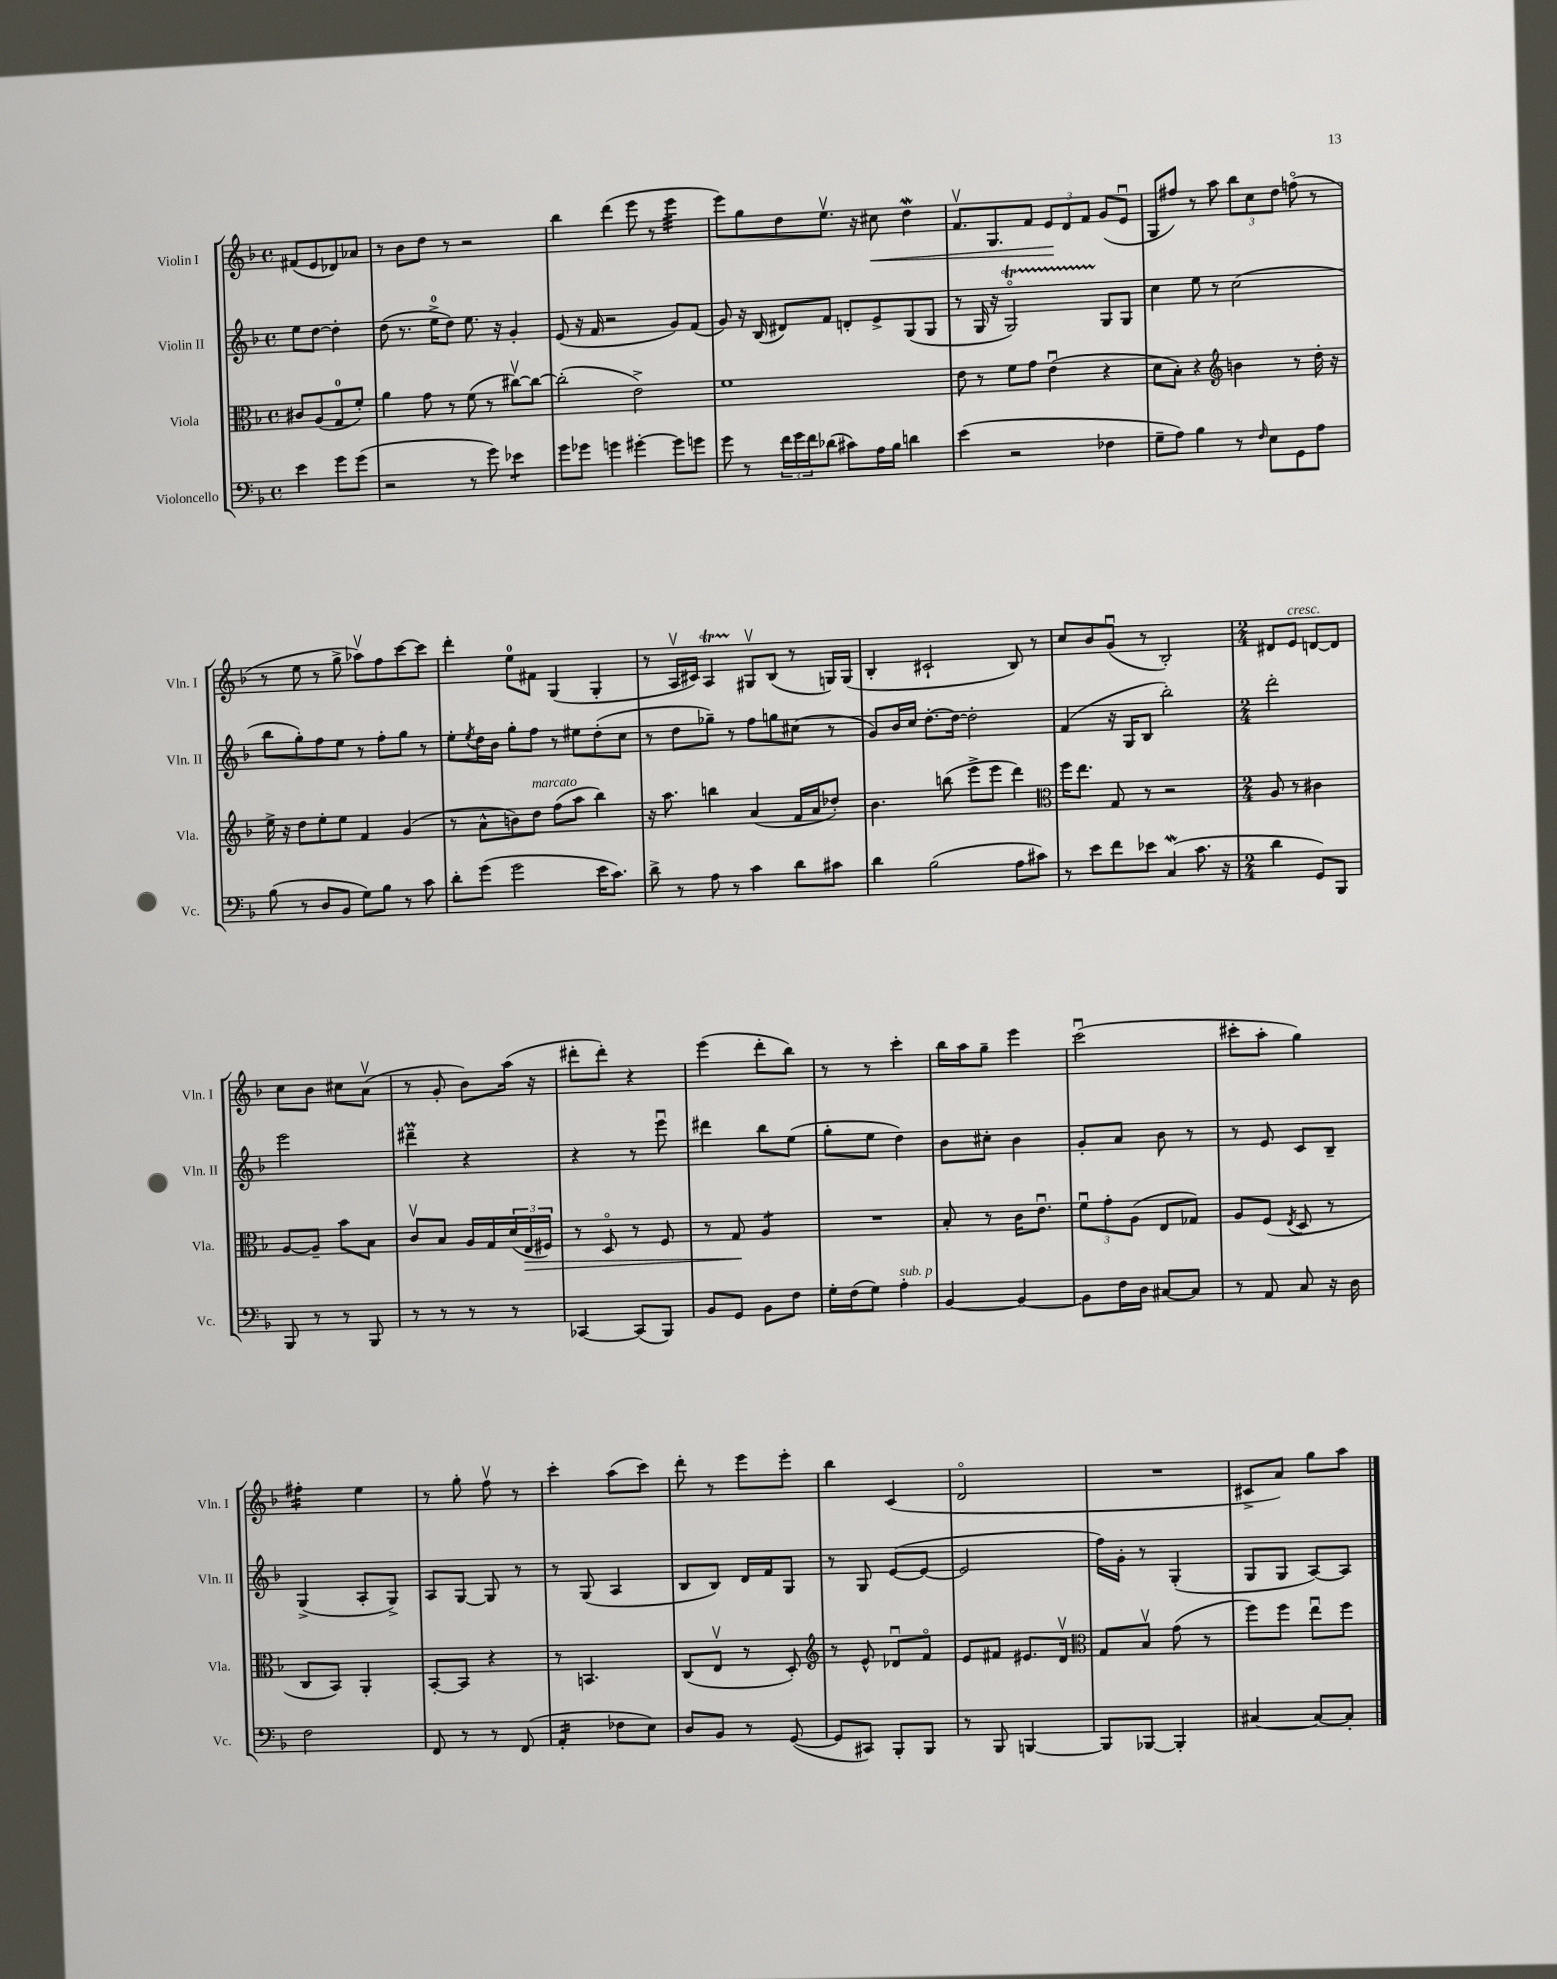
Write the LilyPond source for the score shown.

<<
\new StaffGroup <<
\new Staff = "s0" \with { instrumentName = "Violin I" shortInstrumentName = "Vln. I" } {
    \clef treble \key f \major \defaultTimeSignature \time 4/4 \partial 2
    fis'8( e'8 des'8) aes'8 |
    r8 bes'8 d''8 r8 r2 |
    bes''4 d'''4( e'''8 r8 e'''4:32 |
    e'''8) g''8 d''8 e''8.\upbow r16 cis''8\< d''4\mordent |
    f'8.\upbow g8. f'8 \tuplet 3/2 { e'8\! d'8 f'8 } g'8( e'8\downbow |
    g8 fis''8) r8 a''8 \tuplet 3/2 { bes''8 c''8 d''8 } f''8\flageolet( r8 |
    r8 e''8 r8 g''8-> aes''8\upbow) f''8 c'''8~ c'''8 |
    d'''4-. e''8-0 fis'8 g4( g4-. |
    r8 a16\upbow cis'16) a4\startTrillSpan gis8\upbow\stopTrillSpan bes8( r8 g16) g16( |
    bes4-. cis'2-! bes8) r8 |
    c''8 bes'8 g'8\downbow( r8 bes2-.) |
    \numericTimeSignature \time 2/4 dis'8 e'8^\markup { \italic "cresc." } d'8~ d'8 |
    c''8 bes'8 cis''8 a'8\upbow( |
    r8 g'8-. bes'8) a''16( r16 |
    dis'''8-. dis'''8-.) r4 |
    e'''4( d'''8-. bes''8) |
    r8 r8 c'''4-. |
    bes''16 a''16 g''8-- e'''4 |
    c'''2\downbow( |
    cis'''8-. a''8-. g''4) |
    fis''4:16-. e''4 |
    r8 g''8-. f''8\upbow r8 |
    c'''4-. a''8( c'''8) |
    d'''8-. r8 e'''8 e'''8-. |
    bes''4 c'4( |
    d'2\flageolet |
    R2 |
    cis'8-> a'8) g''8 a''8 \bar "|." |
}
\new Staff = "s1" \with { instrumentName = "Violin II" shortInstrumentName = "Vln. II" } {
    \clef treble \key f \major \defaultTimeSignature \time 4/4 \partial 2
    e''8 d''8~ d''4-. |
    d''8( r8. e''16-0-> d''8) e''8. r16 g'4-. |
    e'8( r16 f'16 r2 g'8) f'8( |
    g'8) r16 bes16( dis'8) f'8 d'8-. e'8-> g8( g8 |
    r8 g16 r16 g2\flageolet\startTrillSpan) g8\stopTrillSpan g8 |
    c''4 e''8 r8 c''2( |
    bes''8 g''8-.) f''8 e''8 r8 f''8-. g''8 r8 |
    e''8-. \acciaccatura { e''8 } d''16 bes'16 g''8-. f''8 r8 eis''8 d''8-.( c''8 |
    r8 d''8 ges''8--) r8 f''8 g''8 cis''8( r8 |
    g'8) bes'16 c''16 d''8.~-. d''16~ d''2-. |
    f'4( r16 g16 bes8 bes''2-.) |
    \numericTimeSignature \time 2/4 d'''2-. |
    e'''2 |
    dis'''4--\prall r4 |
    r4 r8 e'''8\downbow |
    dis'''4 bes''8 e''8( |
    g''8-. e''8 d''4) |
    bes'8 cis''8-. bes'4 |
    g'8-. a'8 bes'8 r8 |
    r8 e'8 c'8 bes8-- |
    g4->( a8-. g8->) |
    a8 g8~ g8 r8 |
    r8 g8( a4 |
    bes8 bes8) d'16 f'16 g8 |
    r8 g8 e'8~( e'8~ |
    e'2 |
    f''16) g'16-. r8 g4-.( |
    g8 g8 a8~) a8 \bar "|." |
}
\new Staff = "s2" \with { instrumentName = "Viola" shortInstrumentName = "Vla." } {
    \clef alto \key f \major \defaultTimeSignature \time 4/4 \partial 2
    cis'8 a8( g8-0 f'8-.) |
    a'4 g'8 r8 f'8( r8 cis''8~\upbow) cis''8~ |
    cis''2-.( e'2->) |
    f'1 |
    e'8 r8 f'8 g'8 e'4\downbow( r4 |
    d'8 bes8-.) r4 \clef treble b'4 r8 d''16-. r16 |
    e''16-> r16 d''8 e''8-. e''8 f'4 g'4( |
    r8 a'8-^ b'8) d''8^\markup { \italic "marcato" } f''8( a''8 bes''4) |
    r16 a''8. b''4 a'4( f'16 a'16 des''8-.) |
    bes'4. b''8( e'''8-> e'''8 d'''4) |
    \clef alto f''16 e''8. g8 r8 r2 |
    \numericTimeSignature \time 2/4 a8 r8 cis'4 |
    a8~ a8-- bes'8 bes8 |
    c'8\upbow bes8 a16 g16 \tuplet 3/2 { d'16( e16\> fis16) } |
    r8 d8\flageolet r8 f8 |
    r8 g8\! a4:8 |
    R2 |
    bes8-. r8 c'16 e'8.\downbow |
    \tuplet 3/2 { f'8\downbow g'8-. a8( } e8 ges8) |
    a8 f8( \acciaccatura { e8 } d8 r8 |
    c8 bes,8) a,4-. |
    bes,8~-. bes,8 r4 |
    r8 b,4. |
    c8( e8\upbow r8 d8-.) |
    \clef treble r8 e'8-^ des'8\downbow f'8\flageolet |
    e'8 fis'8 eis'8. d'16\upbow |
    \clef alto g8 bes8\upbow g'8( r8 |
    f''8) f''8 e''8\downbow f''8 \bar "|." |
}
\new Staff = "s3" \with { instrumentName = "Violoncello" shortInstrumentName = "Vc." } {
    \clef bass \key f \major \defaultTimeSignature \time 4/4 \partial 2
    e'4 g'8 g'8( |
    r2 r8 g'8) ees'4:8 |
    g'8 ges'8 g'4 gis'4~-. gis'8 g'8 |
    g'8 r8 \tuplet 3/2 { f'16 g'16 f'16 } des'8( cis'8) a16 bes16 d'4 |
    e'4( r2 fes4 |
    g8-- a8) bes4 r8 \grace { f16 } e8 g,8 a8 |
    bes8( r8 d8 bes,8 g8) bes8 r8 c'8 |
    d'8-. g'8( g'2 e'16 c'8.) |
    d'8-> r8 a8 r8 c'4 d'8 cis'8 |
    d'4 bes2( a8 cis'8) |
    r8 e'8 f'8 ees'8 c4\mordent( c'8. r16 |
    \numericTimeSignature \time 2/4 d'4 g,8) bes,,8 |
    bes,,8 r8 r8 bes,,8 |
    r8 r8 r8 r8 |
    ces,4~ ces,8( bes,,8) |
    bes,8 g,8 bes,8 f8 |
    g16-. f16( g8) a4-.^\markup { \italic "sub. p" } |
    bes,4~ bes,4~ |
    bes,8 f16 d16 cis8~ cis8 |
    r8 a,8 c8 r16 d16 |
    f2 |
    f,8 r8 r8 f,8( |
    a,4:16-. fes8 e8) |
    d8 bes,8 r8 g,8~( |
    g,8 cis,8) bes,,8-. bes,,8 |
    r8 bes,,8 b,,4~ |
    b,,8 bes,,8~ bes,,4-. |
    cis4~ cis8~ cis8-. \bar "|." |
}
>>
>>
\layout { \context { \Score \remove "Bar_number_engraver" } }
